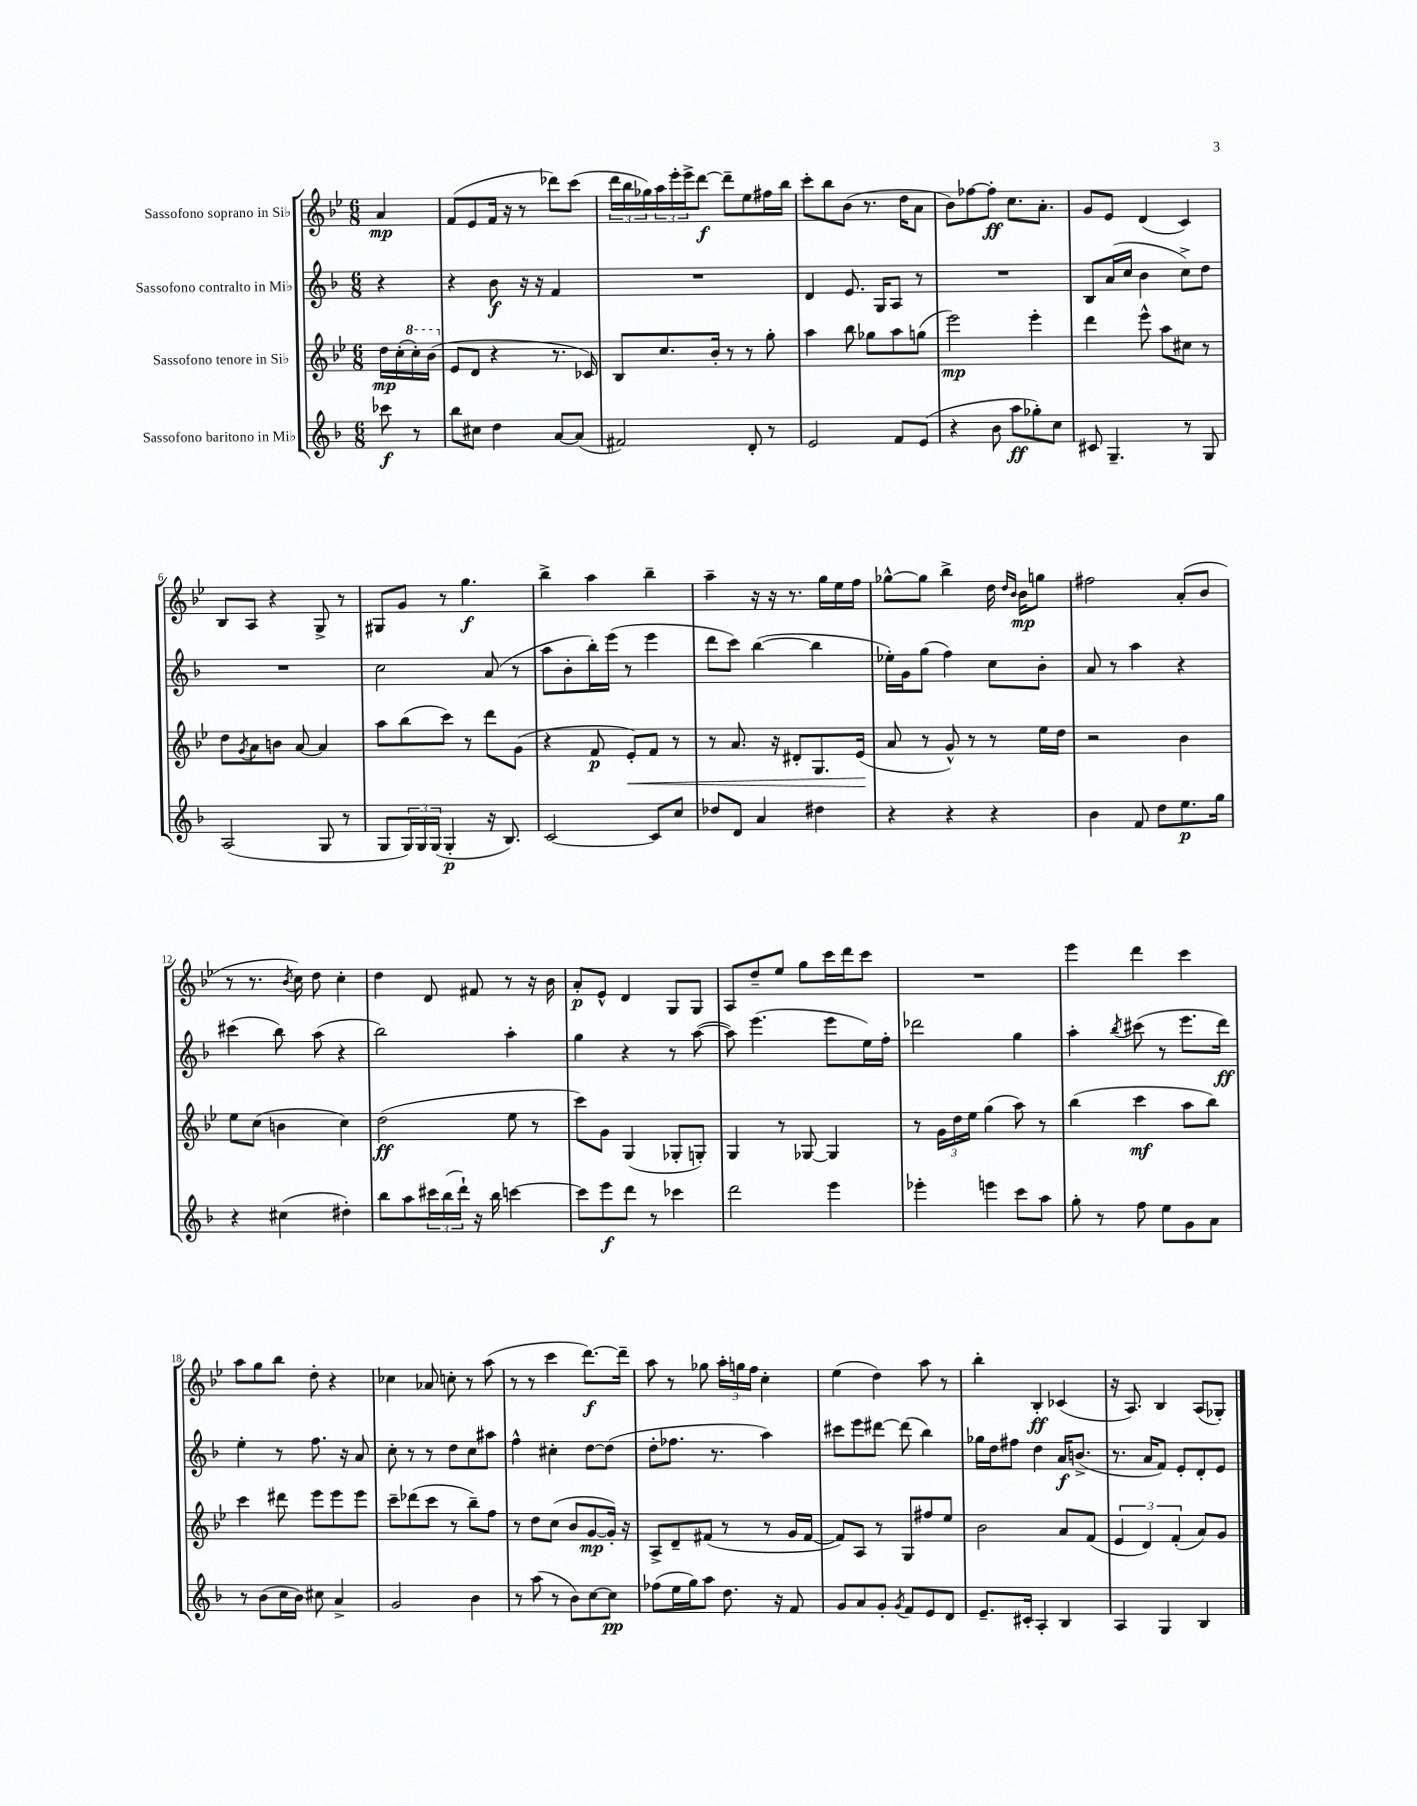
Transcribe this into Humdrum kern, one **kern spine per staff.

**kern	**kern	**kern	**kern
*staff4	*staff3	*staff2	*staff1
*clefG2	*clefG2	*clefG2	*clefG2
*k[b-]	*k[b-e-]	*k[b-]	*k[b-e-]
*M6/8	*M6/8	*M6/8	*M6/8
8ccc-	16dd	4r	4a
.	(16cc'	.	.
8r	16ccc')	.	.
.	(16bb-	.	.
=	=	=	=
8bb-	8e-	4r	(8f
8cc#	8d	.	8e-
4dd	4r	8b-	16f
.	.	.	16r
.	.	16r	8r
.	.	16r	.
[8a	8.r	4f	8ddd-)
(8a]	.	.	(8ccc
.	16c-)	.	.
=	=	=	=
2f#)	8B-	2.r	24ddd
.	.	.	24bb-
.	.	.	24gg-)
.	8.cc	.	24aa
.	.	.	24eee-'
.	.	.	24eee-^
.	.	.	[8ddd
.	16b-'	.	.
.	8r	.	8ddd~]
8d'	8r	.	8ee-
8r	8gg'	.	16ff#
.	.	.	16bb-
=	=	=	=
2e	4aa	4d	8ccc'
.	.	.	8bb-
.	8bb-	8.e	(8b-
.	8gg-	.	8.r
.	.	16G	.
8f	8aa	8A	.
.	.	.	16dd
(8e	(8gg	8r	8a
=	=	=	=
4r	2eee-)	2.r	8b-)
.	.	.	[8ff-
8b-	.	.	8ff-']
8aa	.	.	8.cc
8gg-')	4eee-'	.	.
.	.	.	8.a'
8cc	.	.	.
=	=	=	=
8c#	4ddd	8B-	8g
4.G~	.	(16a	8e-
.	.	16cc	.
.	8eee-^^	4b-	(4d
.	8aa	.	.
8r	8cc#	8cc^)	4c)
8G	8r	8dd	.
=	=	=	=
(2A	8dd	2.r	8B-
.	8qg	.	.
.	8a	.	8A
.	8b	.	4r
.	[8a	.	.
8G	4a]	.	8G^
8r	.	.	8r
=	=	=	=
8G	8aa	2cc	8G#
24G)	(8bb-	.	8g
24G	.	.	.
(24G	.	.	.
4G'	8ccc)	.	8r
.	8r	.	4.gg
16r	8ddd	(8a	.
8.B-)	.	.	.
.	(8g	8r	.
=	=	=	=
[2c	4r	8aa	4bb-^
.	.	8b-'	.
.	8f	16bb-')	4aa
.	.	(16eee	.
.	8e-')	8r	.
8c]	8f	4eee	4bb-~
8cc	8r	.	.
=	=	=	=
8dd-	8r	8ddd	4aa~
8d	8.a	8ccc)	.
4a	.	([4bb-	16r
.	16r	.	16r
.	8d#'	.	8.r
4dd#	8.G	4bb-]	.
.	.	.	16gg
.	.	.	16ee-
.	(16e-	.	16ff
=	=	=	=
4r	8a	16ee-')	[8gg-^^
.	.	16g	.
.	8r	(8gg	8gg-]
4r	8g^^)	4ff)	4bb-^
.	8r	.	.
4r	8r	8cc	16dd
.	.	.	16qqdd
.	.	.	16qqb-
.	.	.	16b-
.	16ee-	8b-'	8gg
.	16dd	.	.
=	=	=	=
4b-	2r	8a	2ff#
.	.	8r	.
8f	.	4aa	.
8dd	.	.	.
8.ee	4b-	4r	(8a'
.	.	.	8b-
16gg	.	.	.
=	=	=	=
4r	8ee-	(4ccc#	8r
.	(8cc	.	8.r
(4cc#	4b	8bb-)	.
.	.	.	8qb-
.	.	.	16cc)
.	.	(8aa	8dd
4dd#')	4cc)	4r	4cc'
=	=	=	=
8bb-	(2dd	2bb-)	4dd
8aa	.	.	.
24ccc#	.	.	8d
(24bb-	.	.	.
24ddd`)	.	.	.
16r	.	.	8f#
16bb-	.	.	.
[4ccc	8ee-	4aa'	8r
.	8r	.	16r
.	.	.	16b-
=	=	=	=
8ccc]	8ccc)	4gg	8a'
8eee	8g	.	8e-^^
8ddd	(4G	4r	4d
8r	.	.	.
4ccc-	8G-'	8r	8G
.	8G')	([8aa	8G
=	=	=	=
2ddd	4G	8aa])	8A
.	.	(4.eee	8dd~
.	8r	.	8ee-
.	[8G-	.	8gg
4eee	4G-]	8eee	16ccc
.	.	.	16ddd
.	.	16ee)	8ccc
.	.	16ff'	.
=	=	=	=
4eee-'	8r	2ddd-	2.r
.	24g	.	.
.	24dd	.	.
.	24ee-	.	.
4eee	(4gg	.	.
8ccc	8aa)	4gg	.
8aa	8r	.	.
=	=	=	=
8gg'	(4bb-	4aa'	4eee-
8r	.	.	.
.	.	8qbb-	.
8ff	4ccc	(8ccc#	4ddd
8ee	.	8r	.
8g	8aa	8.eee	4ccc
8a	8bb-)	.	.
.	.	16ddd)	.
=	=	=	=
8r	4ccc	4ee'	8aa
(8b-	.	.	8gg
16cc	8ddd#	8r	8bb-
16b-)	.	.	.
8cc#	8eee-	8.ff	8dd'
4a^	8eee-	.	4r
.	.	16r	.
.	8eee-	8a	.
=	=	=	=
2g	8ccc~	8cc'	4cc-
.	(8ddd-	8r	.
.	8ccc	8r	8a-
.	8r	8dd	8cc'
4b-	8bb-~)	8cc	8r
.	8ff	8aa#	(8aa
=	=	=	=
8r	8r	4ff^^	8r
(8aa	8dd	.	8r
8r	(8cc	4cc#'	4ccc
8b-)	8b-	.	.
[8cc	[8g	[8dd	[8.ddd)
8cc]	16g'])	(8dd]	.
.	16r	.	16ddd~]
=	=	=	=
(8ff-	8A^	8dd'	8aa
16ee	8d~	8.ff-	8r
16gg)	.	.	.
8aa	(8f#	.	8gg-
.	.	8.r	.
8.dd	8r	.	24aa'
.	.	.	24gg
.	.	.	24ff
.	8r	4aa)	4cc'
16r	.	.	.
8f	16g	.	.
.	[16f#	.	.
=	=	=	=
8g	8f#])	8ccc#	(4ee-
8a	8A	8eee	.
8g'	8r	[8ddd#	4dd)
8qg	.	.	.
8f	8G	(8ddd#]	.
8e	8ff#	4bb-)	8aa
8d	8ee-	.	8r
=	=	=	=
8.e~	2b-	16gg-	4bb-'
.	.	16dd	.
.	.	8ff#	.
16c#'	.	.	.
4A'	.	4dd	4B-'
4B-	8a	16a	(4c-
.	.	(8.b^	.
.	(8f	.	.
=	=	=	=
4A	6e-	8.r	16r
.	.	.	8.A)
.	6d)	.	.
.	.	16a	.
4G	.	8f)	4B-
.	(6f'	.	.
.	.	8e'	.
4B-	8a)	8d'	(8A
.	8g	8e	8G-')
==	==	==	==
*-	*-	*-	*-
